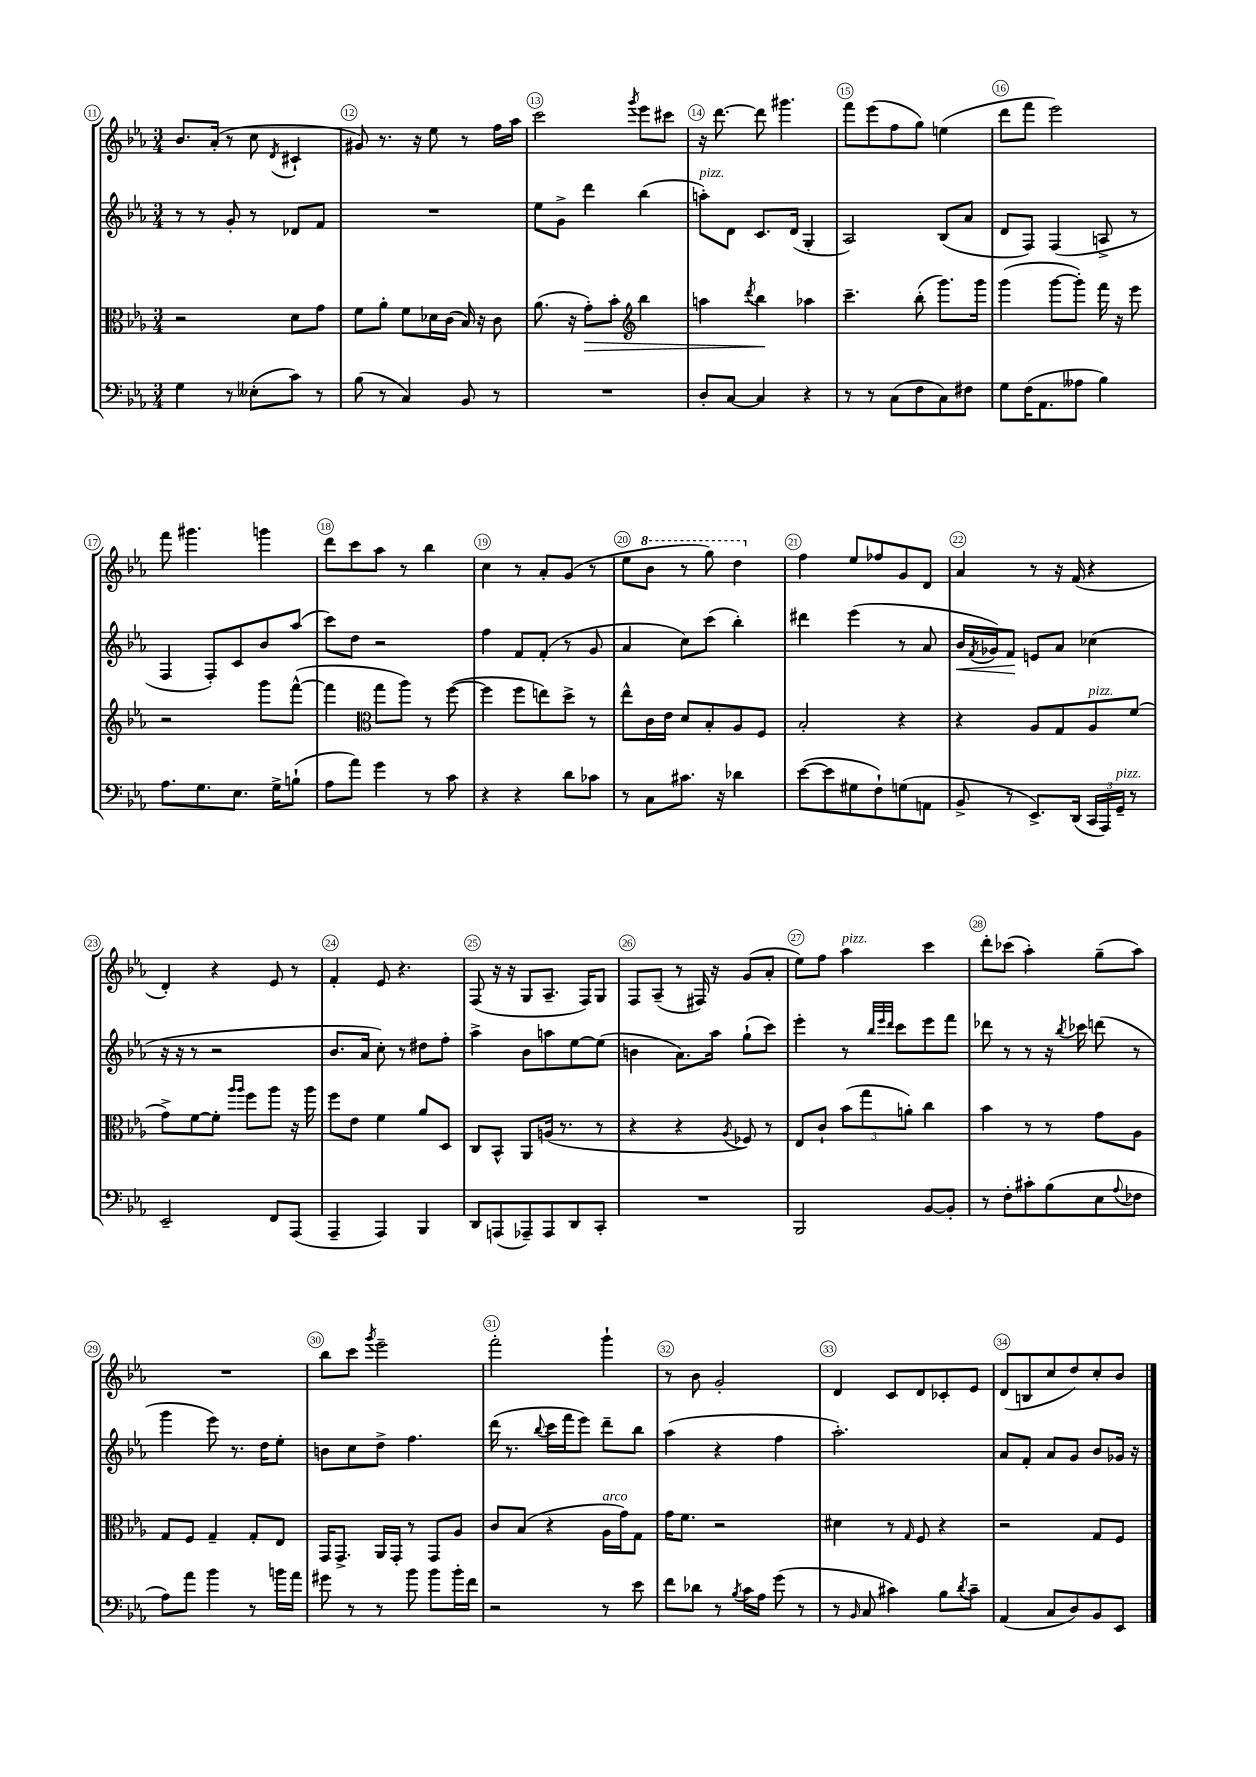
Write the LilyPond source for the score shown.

<<
\new StaffGroup <<
\new Staff = "s0" {
    \clef treble \key ees \major \numericTimeSignature \time 3/4
    bes'8. aes'16-.( r8 c''8 \acciaccatura { d'8 } cis'4-! |
    gis'8) r8. r16 ees''8 r8 f''16 aes''16 |
    c'''2 \acciaccatura { g'''8 } ees'''8 cis'''8 |
    r16 d'''8.~ d'''8 gis'''4. |
    f'''8 ees'''8( f''8 g''8) e''4( |
    d'''8 f'''8 ees'''2) |
    f'''8 gis'''4. g'''4 |
    d'''8 c'''8 aes''8 r8 bes''4 |
    c''4 r8 aes'8-. g'8( r8 |
    ees''8 \ottava #1 bes''8 r8 g'''8) d'''4 \ottava #0 |
    f''4 ees''8 fes''8 g'8 d'8 |
    aes'4 r8 r16 f'16( r4 |
    d'4-.) r4 ees'8 r8 |
    f'4-. ees'8 r4. |
    f8( r16 r16 g8 aes8.-- f16) g8 |
    f8 aes8--( r8 fis16) r16 g'8( aes'8-. |
    ees''8) f''8 aes''4^\markup { \italic "pizz." } c'''4 |
    d'''8-. ces'''8( aes''4-.) g''8--( aes''8) |
    R2. |
    bes''8 c'''8 \acciaccatura { g'''8 } ees'''2-- |
    f'''2-. g'''4-! |
    r8 bes'8 g'2-. |
    d'4 c'8 d'8 ces'8-. ees'8 |
    d'8( b8 c''8 d''8) c''8-. bes'8 \bar "|." |
}
\new Staff = "s1" {
    \clef treble \key ees \major \numericTimeSignature \time 3/4
    r8 r8 g'8-. r8 des'8 f'8 |
    R2. |
    ees''8 g'8-> d'''4 bes''4( |
    a''8-.^\markup { \italic "pizz." }) d'8 c'8. d'16( g4-. |
    aes2) bes8( aes'8 |
    d'8 f8) f4( a8-> r8 |
    f4 f8-.) c'8 bes'8 aes''8( |
    c'''8) d''8 r2 |
    f''4 f'8 f'8-.( r8 g'8 |
    aes'4 c''8) c'''8( bes''4-.) |
    dis'''4 ees'''4( r8 aes'8 |
    bes'16\< \acciaccatura { f'8 } ges'16) f'8\! e'8 aes'8 ces''4( |
    r16 r16 r8 r2 |
    bes'8. aes'16 c''8-.) r8 dis''8 f''8-. |
    aes''4-> bes'8 a''8 ees''8~ ees''8( |
    b'4 aes'8.) aes''16 g''8-!( c'''8) |
    ees'''4-. r8 \grace { bes''32 ees'''32 d'''32 } c'''8 ees'''8 f'''8 |
    des'''8 r8 r8 r16 \acciaccatura { bes''8 } ces'''16 d'''8( r8 |
    g'''4 ees'''8) r8. d''16 ees''8-. |
    b'8 c''8 d''8-> f''4. |
    d'''16( r8. \appoggiatura { bes''8 } c'''16 f'''16 ees'''8) d'''8-- bes''8 |
    aes''4( r4 f''4 |
    aes''2.-.) |
    aes'8 f'8-. aes'8 g'8 bes'8 ges'16 r16 \bar "|." |
}
\new Staff = "s2" {
    \clef alto \key ees \major \numericTimeSignature \time 3/4
    r2 d'8 g'8 |
    f'8 aes'8-. f'8 des'16 c'16( bes16) r16 c'8 |
    aes'8.( r16 g'8-.\>) bes'8-. \clef treble bes''4 |
    a''4 \acciaccatura { d'''8 } bes''4\! aes''4 |
    c'''4.-- bes''8-.( g'''8.) g'''16 |
    g'''4( g'''8~ g'''8-.) f'''16 r16 ees'''8 |
    r2 g'''8 f'''8~-^( |
    f'''4 \clef alto g''8 aes''8) r8 f''8~( |
    f''4 f''8 e''8) d''8-> r8 |
    ees''8-^ c'16 ees'16 d'8 bes8-. aes8 f8 |
    bes2-. r4 |
    r4 aes8 g8 aes8^\markup { \italic "pizz." } f'8( |
    g'8->) f'8~ f'8-. \grace { aes''16 aes''16 } f''8 aes''8 r16 aes''16 |
    f''8 ees'8 f'4 aes'8 d8 |
    c8 bes,8-^ aes,8 a16( r8. r8 |
    r4 r4 \acciaccatura { aes8 } fes8) r8 |
    ees8 c'8-! \tuplet 3/2 { bes'8( g''8 a'8-.) } c''4 |
    bes'4 r8 r8 g'8 aes8 |
    g8 f8 g4-- g8-. ees8 |
    g,16 g,8.-> aes,16 g,16-. r8 g,8 aes8 |
    c'8 bes8( r4 aes16^\markup { \italic "arco" } g'16) g8 |
    g'16 f'8. r2 |
    dis'4 r8 \grace { g16 } f8 r4 |
    r2 g8 f8 \bar "|." |
}
\new Staff = "s3" {
    \clef bass \key ees \major \numericTimeSignature \time 3/4
    g4 r8 eeses8-.( c'8) r8 |
    bes8( r8 c4) bes,8 r8 |
    R2. |
    d8-. c8~ c4 r4 |
    r8 r8 c8( f8 c8) fis8 |
    g8 f16( aes,8. aeses8 bes4) |
    aes8. g8. ees8. g16-> b8-!( |
    aes8 aes'8) g'4 r8 c'8 |
    r4 r4 d'8 ces'8 |
    r8 c8 cis'8. r16 des'4 |
    ees'8~( ees'8 gis8 f8-!) g8( a,8 |
    bes,8-> r8 ees,8.->) d,16( \tuplet 3/2 { c,16 aes,,16) g,16--^\markup { \italic "pizz." } } r8 |
    ees,2-- f,8 aes,,8( |
    aes,,4-- aes,,4) bes,,4 |
    d,8 a,,8( aes,,8--) aes,,8 d,8 c,8-. |
    R2. |
    bes,,2 bes,8~ bes,8-. |
    r8 f8-. cis'8-. bes8( ees8 \appoggiatura { aes8 } fes8 |
    aes8) aes'8 bes'4 r8 b'16 aes'16 |
    gis'8 r8 r8 bes'8 bes'8 bes'16-. f'16 |
    r2 r8 ees'8 |
    f'8 des'8 r8 \acciaccatura { bes8 } c'16 aes16 g'8( r8 |
    r8 \grace { bes,16 } c8 cis'4) bes8 \acciaccatura { d'8 } cis'8-- |
    aes,4( c8 d8) bes,8 ees,8 \bar "|." |
}
>>
>>
\layout { \context { \Score currentBarNumber = #11 \override BarNumber.break-visibility = ##(#f #t #t) barNumberVisibility = #all-bar-numbers-visible \override BarNumber.stencil = #(make-stencil-circler 0.1 0.3 ly:text-interface::print) } }
